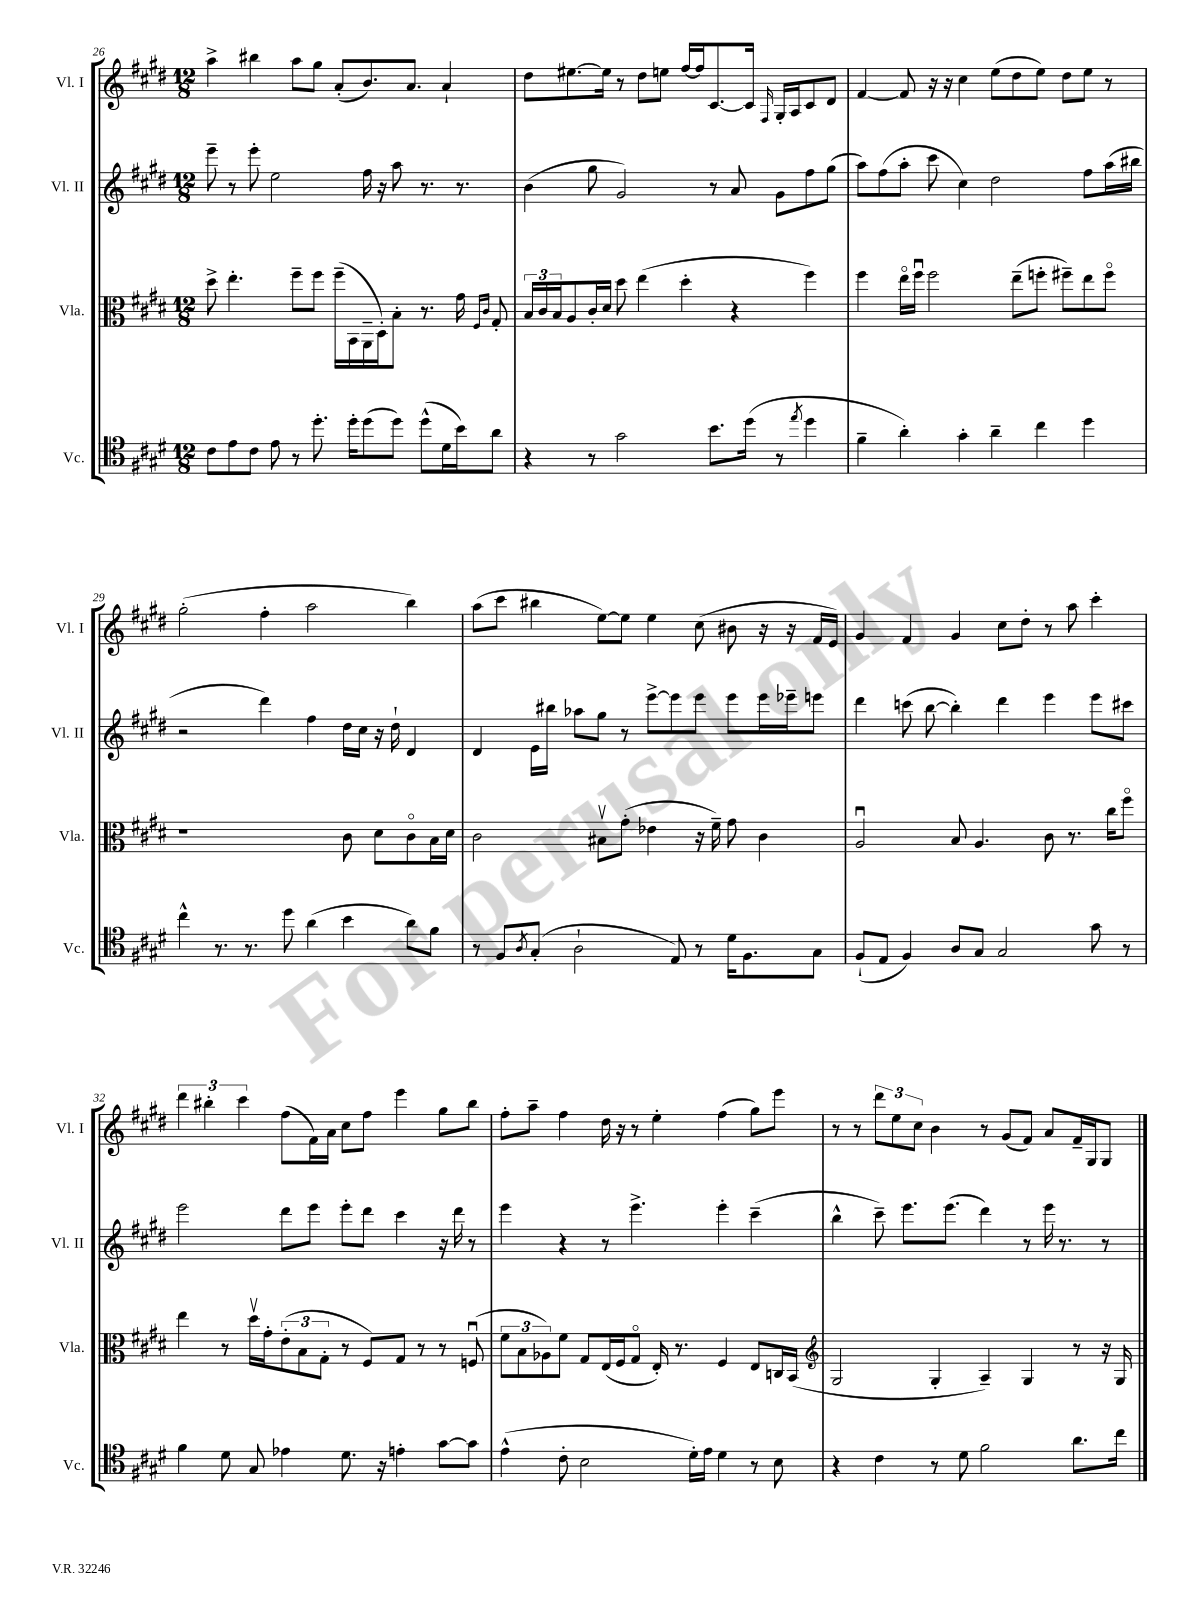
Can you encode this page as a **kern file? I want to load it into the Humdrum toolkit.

**kern	**kern	**kern	**kern
*part4	*part3	*part2	*part1
*staff4	*staff3	*staff2	*staff1
*I"Vc.	*I"Vla.	*I"Vl. II	*I"Vl. I
*I'Vc.	*I'Vla.	*I'Vl. II	*I'Vl. I
*clefC4	*clefC3	*clefG2	*clefG2
*k[f#c#g#d#]	*k[f#c#g#d#]	*k[f#c#g#d#]	*k[f#c#g#d#]
*M12/8	*M12/8	*M12/8	*M12/8
=26	=26	=26	=26
8c#\L	8dd#^\	8eee~\	4aa^\
8e\	4.ee'\	8r	.
8c#\J	.	8eee'\	4bb#X\
8e\	.	2ee\	.
8r	8ff#~\L	.	8aa\L
8.dd#'\	8ff#\J	.	8gg#\J
.	(16ff#~\LL	.	(8a'/L
16dd#'\KL	16BB\	.	.
(8dd#\	16AA~\	16ff#\	8.b/)
.	16D#'\J)	16r	.
8dd#\J)	8B'\J	8aa\	.
.	.	.	8.a/J
(8dd#^^\L	8.r	8.r	.
16d#\L	.	.	4a`/
16b\J)	16g#\	8.r	.
.	16qqF#/LL	.	.
.	16qqc#/JJ	.	.
8a\J	8G#'/	.	.
=27	=27	=27	=27
4r	24B/LL	(4b\	8dd#\L
.	24c#/	.	.
.	24B/J	.	.
.	8A/	.	[8.ee#X\
8r	16c#'/L	8gg#\	.
.	16d#/JJ	.	16ee#\Jk]
2g#\	8dd#\	2g#/)	8r
.	(4ee\	.	8dd#\L
.	.	.	8een\J
.	4dd#'\	.	[16ff#/LL
.	.	.	16ff#/J]
8.b\L	.	8r	[8.c#/
.	4r	8a/	.
(16dd#\Jk	.	.	16c#/Jk]
.	.	.	16qqF#/
8r	.	8g#\L	16G#'/LL
.	.	.	16A/J
8qee/	.	.	.
4dd#\	4ff#\)	8ff#\	8c#/
.	.	(8gg#\J	8d#/J
=28	=28	=28	=28
4f#~\	4ff#\	8aa\L)	[4f#/
.	.	(8ff#\	.
4a'\)	16ee\LL	8aa'\J	8f#/]
.	16ff#u\JJ	.	.
.	2ff#\	8ccc#\	16r
.	.	.	16r
4g#'\	.	4cc#\)	4cc#\
4a~\	.	2dd#\	(8ee\L
.	(8ee~\L	.	8dd#\
4cc#\	8ffn'\J	.	8ee\J)
.	8ff#X~\L)	.	8dd#\L
4dd#\	8ee\	8ff#\L	8ee\J
.	8ff#\J	(16aa\L	8r
.	.	16bb#X\JJ	.
!!LO:LB:g=z
=29	=29	=29	=29
4cc#^^\	1r	2r	(2gg#'\
8.r	.	.	.
8.r	.	.	.
.	.	4ddd#\)	4ff#'\
8dd#\	.	.	.
(4a\	.	4ff#\	2aa\
4b\	8c#\	16dd#\LL	.
.	.	16cc#\JJ	.
.	8d#\L	16r	.
.	.	16dd#`\	.
8a\L)	8c#\	4d#/	4bb\)
8f#\J	16B\L	.	.
.	16d#\JJ	.	.
=30	=30	=30	=30
8r	2c#\	4d#/	(8aa\L
8F#/L	.	.	8ccc#\J
8qA/	.	.	.
(8G#'/J	.	16e\LL	4bb#X\
.	.	16bb#X\JJ	.
2A`\	.	8aa-X\L	.
.	8B#Xv\L	8gg#\J	[8ee\L)
.	(8g#'\J	8r	8ee\J]
.	4e-X\	[8eee^\L	4ee\
8E/)	.	8eee\]	.
8r	16r	8eee\J	(8cc#\
.	16f#~\)	.	.
16d#\KL	8g#\	8eee\L	8b#X\
8.F#\	.	.	.
.	4c#\	16eee\L	16r
.	.	16eee-X~\J	16r
8G#\J	.	8eeen\J	16f#/LL
.	.	.	16e/JJ)
=31	=31	=31	=31
(8F#`/L	2Au/	4ddd#\	4g#/
8E/J	.	.	.
4F#/)	.	(8cccn\	4f#/
.	.	[8bb\	.
8A/L	8B/	4bb'\])	4g#/
8G#/J	4.A/	.	.
2G#/	.	4ddd#\	8cc#\L
.	.	.	8dd#'\J
.	8c#\	4eee\	8r
.	8.r	.	8aa\
8g#\	.	8eee\L	4ccc#'\
.	16cc#\KL	.	.
8r	8ff#\J	8ccc#X\J	.
!!LO:LB:g=z
=32	=32	=32	=32
4f#\	4ee\	2eee\	6ddd#\
.	.	.	6bb#X'\
8d#\	8r	.	.
.	.	.	6ccc#\
8G#/	16dd#v\LL	.	.
.	16g#'\J	.	.
4e-X\	(12e'\	8ddd#\L	(8ff#\L
.	12B\	.	.
.	.	8eee\J	16f#\L)
.	12G#'\J	.	.
.	.	.	16a\JJ
8.d#\	8r	8eee'\L	8cc#\L
.	8F#/L)	8ddd#\J	8ff#\J
16r	.	.	.
4en'\	8G#/J	4ccc#\	4eee\
.	8r	.	.
[8g#\L	8r	16r	8gg#\L
.	.	16ddd#\	.
8g#\J]	(8Fnu/	8r	8bb#\J
=33	=33	=33	=33
(4e^^\	12f#\L	4eee\	8ff#'\L
.	12B\	.	.
.	.	.	8aa~\J
.	12A-X\)	.	.
8c#'\	8f#\J	4r	4ff#\
2B\	8G#/L	.	.
.	(16E/L	8r	16dd#\
.	16F#/J	.	16r
.	8G#/J	4.eee^\	8r
.	16E'/)	.	4ee'\
.	8.r	.	.
16d#'\LL)	.	.	.
16e\JJ	.	.	.
4d#\	4F#/	4eee'\	(4ff#\
8r	8E/L	(4ccc#~\	8gg#\L)
8B\	16Cn/L	.	8eee\J
.	(16BB/JJ	.	.
=34	=34	=34	=34
*	*clefG2	*	*
4r	2G#/	4bb^^\	8r
.	.	.	8r
4c#\	.	8ccc#~\)	12ddd#\L
.	.	.	12ee\
.	.	8.eee\L	.
.	.	.	12cc#\J
8r	4G#'/	.	4b\
.	.	(8.eee\J	.
8d#\	.	.	.
2f#\	4A~/)	4ddd#\)	8r
.	.	.	(8g#/L
.	4G#/	8r	8f#/J)
.	.	16eee\	8a/L
.	.	8.r	.
8.a\L	8r	.	16f#~/L
.	.	.	16G#/J
.	16r	8r	8G#/J
16cc#\Jk	16G#/	.	.
==	==	==	==
*-	*-	*-	*-
